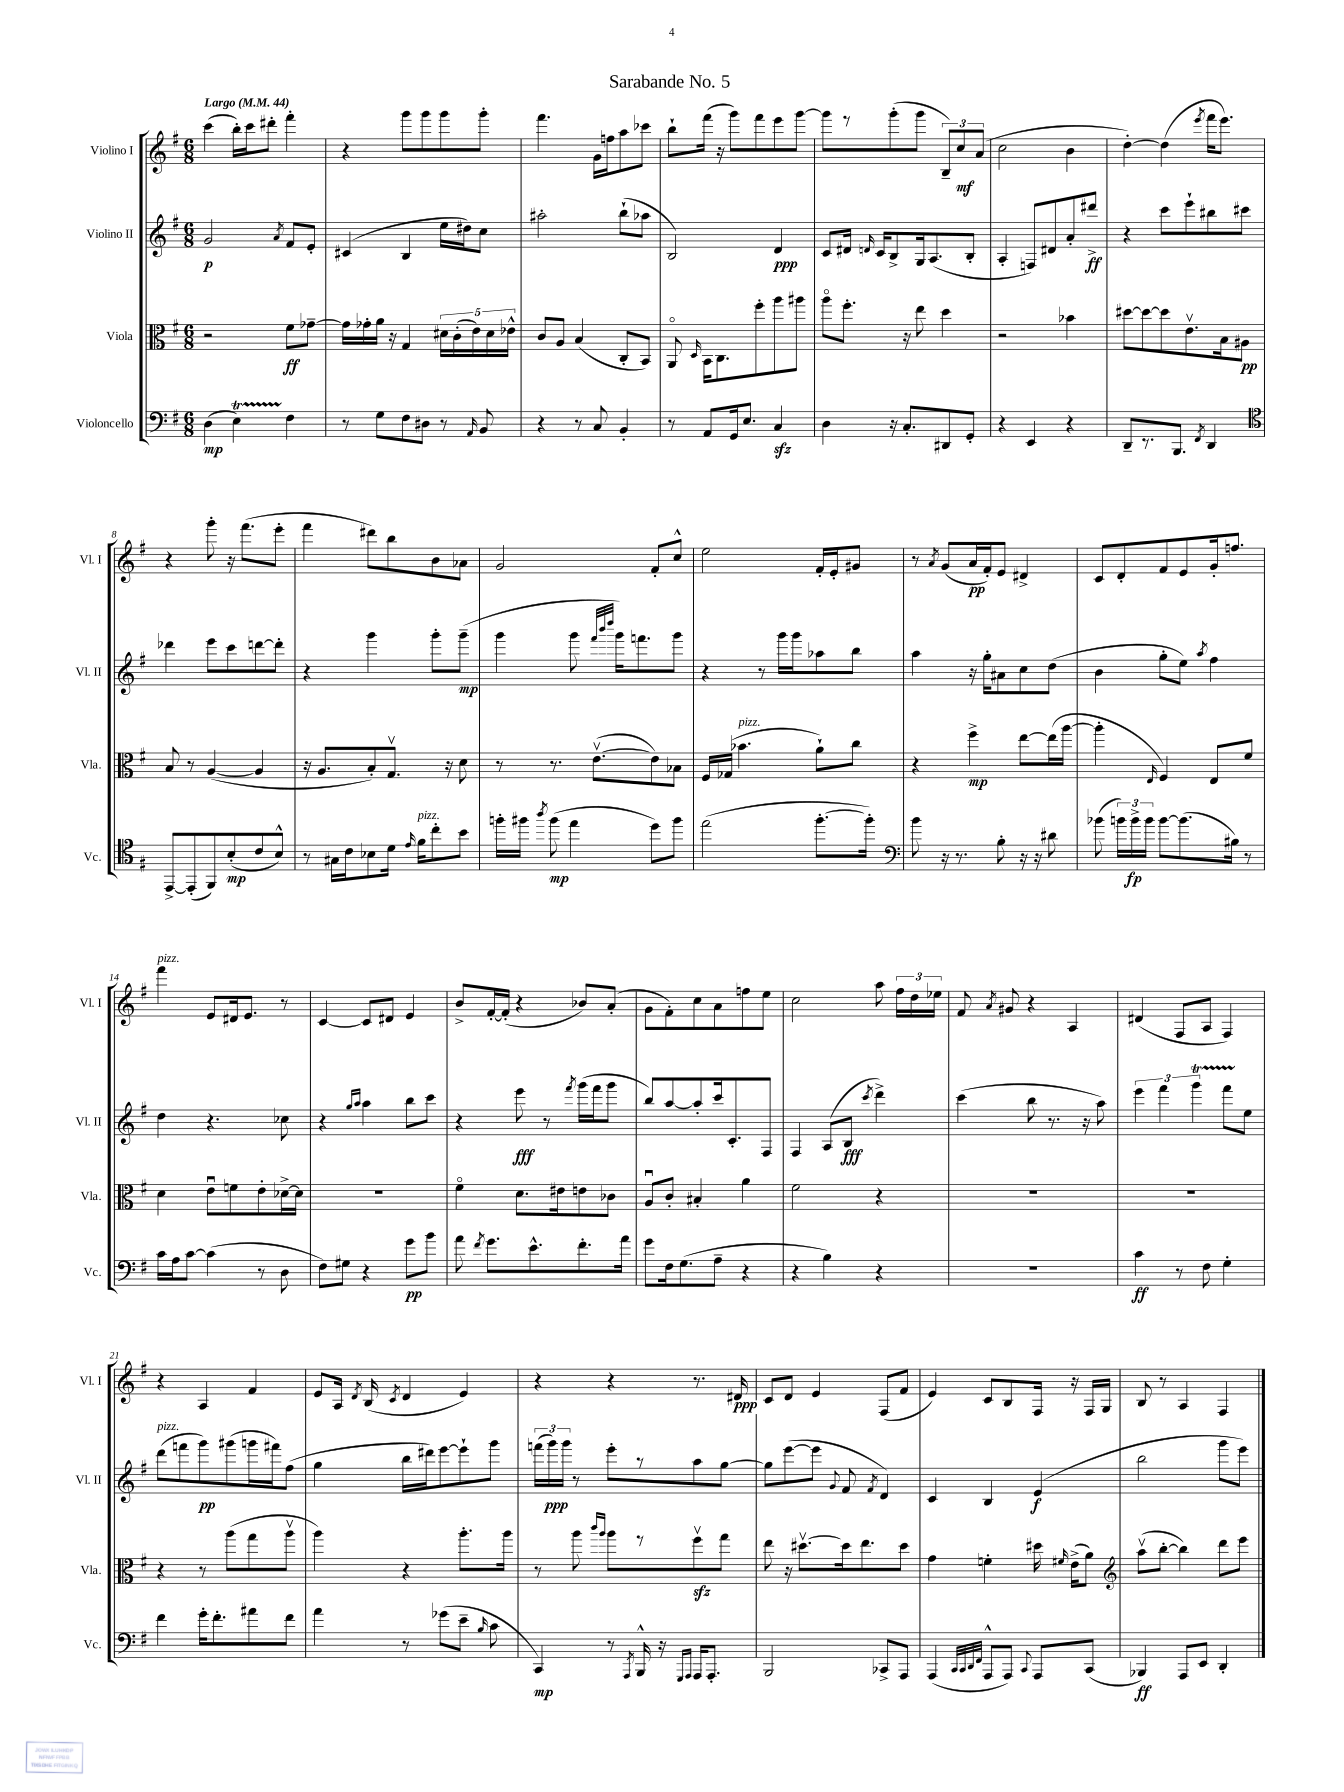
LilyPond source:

\header { title = "Sarabande No. 5" }
<<
\new StaffGroup <<
\new Staff = "s0" \with { instrumentName = "Violino I" shortInstrumentName = "Vl. I" } {
    \clef treble \key g \major \numericTimeSignature \time 6/8 \tempo "Largo" 4 = 44
    \autoBeamOff c'''4( b''16[-.) c'''16 dis'''8]-. fis'''4-. |
    r4 g'''8[ g'''8 g'''8 g'''8]-. |
    fis'''4. g'16[ f''16 a''8 ces'''8] |
    b''8[-! fis'''16]( r16 g'''8[) fis'''8 e'''8 g'''8]~ |
    g'''8[ r8 g'''8-.( g'''8] \tuplet 3/2 { b8[--) c''8\mf a'8]( } |
    c''2 b'4 |
    d''4~-.) d''4( \acciaccatura { e'''8 } fis'''16[ e'''8.]) |
    r4 g'''8-. r16 fis'''8.[( e'''8]-. |
    fis'''4 dis'''8[) b''8 b'8 aes'8] |
    g'2 fis'8[-. c''8]-^ |
    e''2 fis'16[-. e'16-. gis'8] |
    r8 \acciaccatura { a'8 } g'8[( a'16\pp fis'16-.) e'8] dis'4-> |
    c'8[ d'8-. fis'8 e'8 g'16-. f''8.] |
    fis'''4^\markup { \italic "pizz." } e'8[ dis'16 e'8.] r8 |
    c'4~ c'8[ dis'8] e'4 |
    b'8[-> fis'16~-. fis'16]-.( r4 bes'8[) a'8]-.( |
    g'8[ fis'8-.) c''8 a'8 f''8 e''8] |
    c''2 a''8 \tuplet 3/2 { fis''16[ d''16 ees''16] } |
    fis'8 \acciaccatura { a'8 } gis'8 r4 a4 |
    dis'4( fis8[ a8] fis4) |
    r4 a4 fis'4 |
    e'8[ a16] \acciaccatura { d'8 } b16( \acciaccatura { c'8 } d'4 e'4) |
    r4 r4 r8. dis'16\ppp |
    c'8[ d'8] e'4 fis8[( fis'8] |
    e'4) c'8[ b8 fis16] r16 fis16[ g16] |
    b8 r8 a4 fis4 \bar "|." |
}
\new Staff = "s1" \with { instrumentName = "Violino II" shortInstrumentName = "Vl. II" } {
    \clef treble \key g \major \numericTimeSignature \time 6/8
    \autoBeamOff g'2\p \acciaccatura { a'8 } fis'8[ e'8]-. |
    cis'4( b4 e''16[ dis''16) c''8] |
    ais''2-. b''8[-!( aes''8] |
    b2) d'4\ppp |
    c'8[ dis'16] \grace { d'16 } c'16[ b8-> g16 a8.( b8]-. |
    a4-. f8[) dis'8 a'8-. dis'''8]->\ff |
    r4 c'''8[ e'''8-! bis''8 cis'''8] |
    des'''4 e'''8[ c'''8 d'''8~ d'''8]-. |
    r4 g'''4 g'''8[-. g'''8]--\mp( |
    g'''4 g'''8 \grace { fis'''32[ b'''32 d''''32] } g'''16[) f'''8. g'''8] |
    r4 r8 g'''16[ g'''16 aes''8 b''8] |
    a''4 r16 g''16[-. ais'8 c''8 d''8]( |
    b'4 g''8[-. e''8]) \acciaccatura { a''8 } fis''4 |
    d''4 r4. ces''8 |
    r4 \grace { g''16[ a''16] } a''4 b''8[ c'''8] |
    r4 e'''8\fff r8 \acciaccatura { fis'''8 } g'''16[( fis'''16 g'''8] |
    b''8[) a''8~ a''8-. c'''16 c'8.-. fis8] |
    fis4 a8[( b8]\fff \acciaccatura { c'''8 } d'''4->) |
    c'''4( b''8 r8. r16 a''8) |
    \tuplet 3/2 { e'''4 fis'''4 g'''4\startTrillSpan } fis'''8[ e''8]\stopTrillSpan |
    d'''8[^\markup { \italic "pizz." }( f'''8 g'''8\pp) gis'''8( g'''16 fis'''16) fis''8]( |
    g''4 b''16[ dis'''16) e'''8~ e'''8-! g'''8] |
    \tuplet 3/2 { f'''16[( g'''16\ppp) g'''16] } r8 e'''8[-. r8 a''8 g''8]~ |
    g''8[ e'''8~( e'''8] \appoggiatura { g'8 } fis'8 \acciaccatura { fis'8 } d'4) |
    c'4 b4 e'4\f( |
    b''2 g'''8[ e'''8]) \bar "|." |
}
\new Staff = "s2" \with { instrumentName = "Viola" shortInstrumentName = "Vla." } {
    \clef alto \key g \major \numericTimeSignature \time 6/8
    \autoBeamOff r2 fis'8[\ff ges'8]~-- |
    ges'16[ ges'16-. a'16] r16 g4 \tuplet 5/4 { dis'16[ c'16-.( e'16) dis'16 ees'16]-^ } |
    c'8[ a8] b4( c8[-. b,8]) |
    a,8\flageolet \grace { d16 } b,16[ c8. fis''8-. a''8 ais''8] |
    a''8[\flageolet fis''8.]-. r16 e''8 d''4 |
    r2 bes'4 |
    dis''8[~ dis''8~ dis''8 e'8.\upbow b16 ais8]\pp |
    b8 r8 a4~( a4 |
    r16 a8.[ b8-.) g8.]\upbow r16 d'8 |
    r8 r8. e'8.[~\upbow( e'8) bes8] |
    fis16[ ges16]( bes'4.^\markup { \italic "pizz." } a'8[-!) c''8] |
    r4 fis''4->\mp e''8[~ e''16( a''16]~ |
    a''4-. \grace { e16 } fis4) e8[ fis'8] |
    d'4 e'8[\downbow f'8 e'8-. des'16~-> des'16] |
    R2. |
    fis'4\flageolet d'8.[ eis'16 e'8 ces'8] |
    a8[\downbow c'8]-. bis4-. a'4 |
    fis'2 r4 |
    R2. |
    R2. |
    r4 r8 a''8[( g''8 a''8]\upbow |
    a''4) r4 a''8.[-. a''16] |
    r8 a''8 \grace { c'''16[ a''16] } a''8[ r8 fis''8\upbow\sfz g''8] |
    e''8 r16 dis''8.[~\upbow dis''16 e''8. dis''8] |
    g'4 f'4-. dis''16 \grace { fis'16 } e'16[->( a'8]) |
    \clef treble a''8[\upbow( b''8]~-. b''4) d'''8[ e'''8] \bar "|." |
}
\new Staff = "s3" \with { instrumentName = "Violoncello" shortInstrumentName = "Vc." } {
    \clef bass \key g \major \numericTimeSignature \time 6/8
    \autoBeamOff d4\mp( e4\startTrillSpan) fis4\stopTrillSpan |
    r8 g8[ fis8 dis8] r8 \grace { a,16 } b,8 |
    r4 r8 c8 b,4-. |
    r8 a,8[ g,16 e8.] c4\sfz |
    d4 r16 c8.[-. dis,8 g,8]-. |
    r4 e,4 r4 |
    d,8[-- r8. b,,8.] \acciaccatura { fis,8 } d,4 |
    \clef tenor e,8[~-> e,8-.( fis,8) b8-.\mp( c'8 b8]-^) |
    r8 gis16[ c'16 bes8 d'16] \grace { e'16 } fis'16[^\markup { \italic "pizz." } c''8-. b'8] |
    f''16[-. fis''16] \acciaccatura { a''8 } fis''8\mp( e''4 d''8[) fis''8] |
    e''2( fis''8.[~-. fis''16]-.) |
    \clef bass b'8 r16 r8. b8-. r16 r16 dis'8 |
    bes'8( \tuplet 3/2 { b'16[) b'16->\fp b'16] } b'8[~ b'8.( bis16]) r8 |
    c'16[ a16 c'8]~ c'4( r8 d8 |
    fis8[) gis8] r4 g'8[\pp b'8] |
    a'8 \acciaccatura { fis'8 } g'8.[ e'8.-^ fis'8.-. a'16] |
    g'8[ fis16 g8.( a8]-- r4 |
    r4 b4) r4 |
    R2. |
    c'4\ff r8 fis8 g4-. |
    fis'4 g'16[-. fis'8.-. ais'8 fis'8] |
    a'4 r8 ges'8[( e'8]-- \grace { b16 } c'8 |
    c,4\mp) r8 \acciaccatura { a,,8 } b,,16-^ r16 \grace { g,,16[ a,,16] } a,,16[ a,,8.]-. |
    b,,2 ces,8[-> a,,8] |
    a,,4( \grace { c,32[ c,32 d,32 fis,32] } a,,8[-^ a,,8]) \appoggiatura { c,8 } a,,8[ c,8]( |
    bes,,4\ff) a,,8[ e,8] d,4-. \bar "|." |
}
>>
>>
